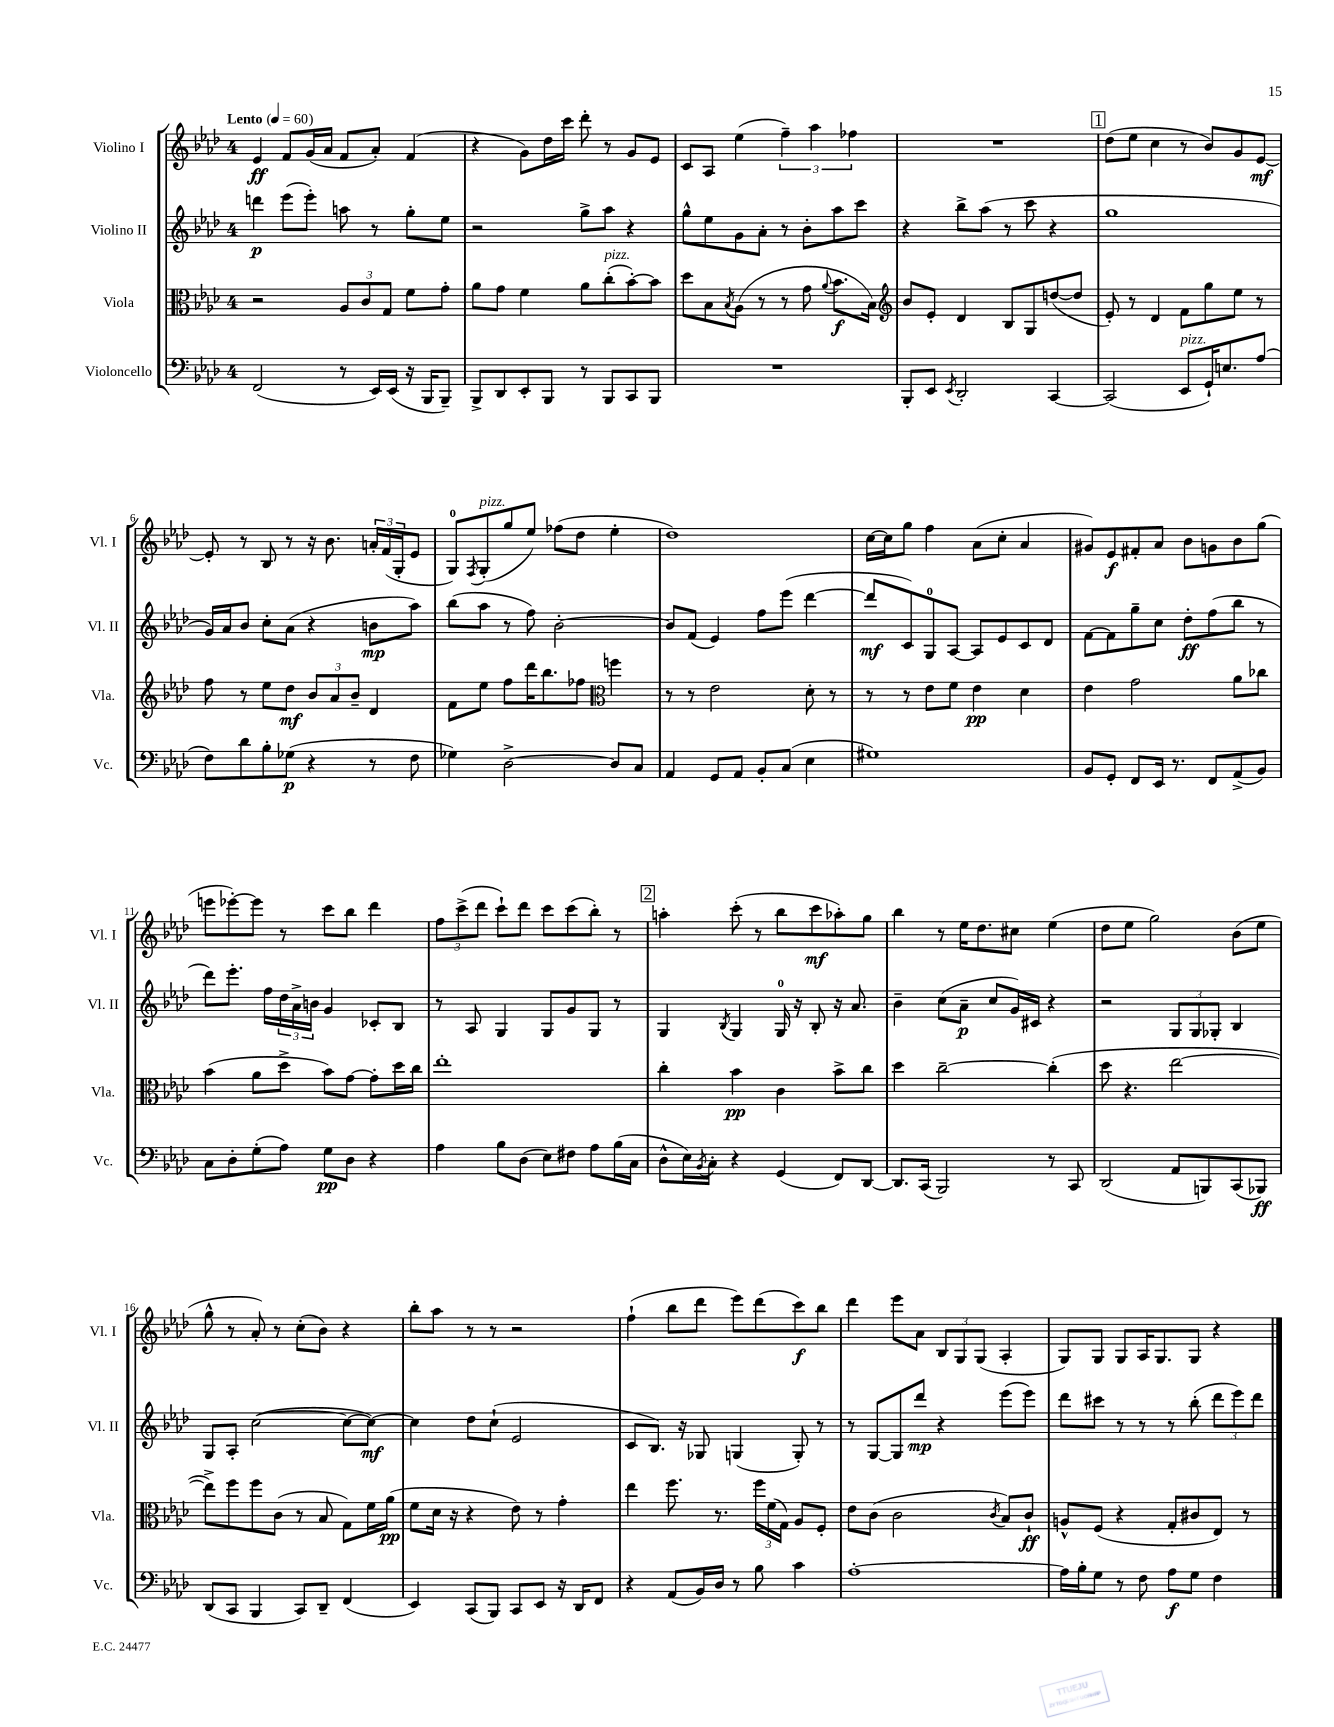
<<
\new StaffGroup <<
\new Staff = "s0" \with { instrumentName = "Violino I" shortInstrumentName = "Vl. I" } {
    \clef treble \key aes \major \once \override Staff.TimeSignature.style = #'single-digit \time 4/4 \tempo "Lento" 4 = 60
    ees'4\ff f'8 g'16( aes'16 f'8 aes'8-.) f'4( |
    r4 g'8) des''16 c'''16 des'''8-. r8 g'8 ees'8 |
    c'8 aes8 ees''4( \tuplet 3/2 { f''4--) aes''4 fes''4 } |
    R1 |
    \mark \markup { \box "1" } des''8( ees''8 c''4 r8 bes'8) g'8 ees'8~\mf |
    ees'8-. r8 bes8 r8 r16 bes'8. \tuplet 3/2 { a'16-. f'16( g16-. } ees'8 |
    g8-0) \acciaccatura { f8 } g8-.^\markup { \italic "pizz." }( g''8 ees''8) fes''8( des''8 ees''4-. |
    des''1) |
    c''16~ c''16 g''8 f''4 aes'8( c''8-. aes'4 |
    gis'8) ees'8\f fis'8-. aes'8 bes'8 g'8 bes'8 g''8( |
    e'''8 ees'''8~-.) ees'''8 r8 c'''8 bes''8 des'''4 |
    \tuplet 3/2 { f''8 c'''8->( des'''8 } c'''8-!) des'''8 c'''8 c'''8( bes''8-.) r8 |
    \mark \markup { \box "2" } a''4-. c'''8-.( r8 bes''8 c'''8\mf aes''8-.) g''8 |
    bes''4 r8 ees''16 des''8. cis''8 ees''4( |
    des''8 ees''8 g''2) bes'8( ees''8 |
    g''8-^ r8 aes'8-.) r8 c''8-.( bes'8) r4 |
    bes''8-. aes''8 r8 r8 r2 |
    f''4-!( bes''8 des'''8 ees'''8) des'''8( c'''8\f) bes''8 |
    des'''4 ees'''8 aes'8 \tuplet 3/2 { bes8 g8 g8( } aes4-. |
    g8) g8 g8 aes16 g8. g8 r4 \bar "|." |
}
\new Staff = "s1" \with { instrumentName = "Violino II" shortInstrumentName = "Vl. II" } {
    \clef treble \key aes \major \once \override Staff.TimeSignature.style = #'single-digit \time 4/4
    d'''4\p ees'''8( ees'''8-.) a''8 r8 g''8-. ees''8 |
    r2 g''8-> aes''8 r4 |
    g''8-^ ees''8 g'8 aes'8-. r8 bes'8-. aes''8 c'''8 |
    r4 bes''8-> aes''8( r8 c'''8 r4 |
    \mark \markup { \box "1" } g''1 |
    g'16) aes'16 bes'8 c''8-. aes'8( r4 b'8\mp aes''8) |
    bes''8( aes''8 r8 f''8) bes'2~-. |
    bes'8 f'8( ees'4) f''8 ees'''8( des'''4~ |
    des'''8\mf c'8) g8-0 aes8~ aes8 ees'8 c'8 des'8 |
    f'8~ f'8 g''8-- c''8 des''8-.\ff f''8( bes''8 r8 |
    des'''8) ees'''8.-. f''16 \tuplet 3/2 { des''16 aes'16-> b'16 } g'4 ces'8-. bes8 |
    r8 aes8 g4 g8 g'8 g8 r8 |
    \mark \markup { \box "2" } g4 \acciaccatura { bes8 } g4 g16-0 r16 bes8-. r16 aes'8. |
    bes'4-- c''8( aes'8--\p c''8 g'16) cis'16 r4 |
    r2 \tuplet 3/2 { g8 g8 ges8-. } bes4 |
    g8 aes8-. c''2~( c''8~ c''8~\mf) |
    c''4 des''8 c''8-!( ees'2 |
    c'8 bes8.) r16 ges8 g4( g8-.) r8 |
    r8 g8~ g8 des'''8\mp r4 ees'''8( ees'''8) |
    des'''8 cis'''8 r8 r8 r8 bes''8-.( \tuplet 3/2 { des'''8 ees'''8) des'''8 } \bar "|." |
}
\new Staff = "s2" \with { instrumentName = "Viola" shortInstrumentName = "Vla." } {
    \clef alto \key aes \major \once \override Staff.TimeSignature.style = #'single-digit \time 4/4
    r2 \tuplet 3/2 { aes8 c'8 g8 } f'8 g'8-. |
    aes'8 g'8 f'4 aes'8 c''8-.^\markup { \italic "pizz." }( bes'8~-.) bes'8 |
    des''8 bes8 \acciaccatura { bes8 } aes8( r8 r8 g'8 \appoggiatura { aes'8 } bes'8.\f bes16) |
    \clef treble bes'8 ees'8-. des'4 bes8 g8 d''8~( d''8 |
    \mark \markup { \box "1" } ees'8-.) r8 des'4 f'8 g''8 ees''8 r8 |
    f''8 r8 ees''8 des''8\mf \tuplet 3/2 { bes'8 aes'8 bes'8-- } des'4 |
    f'8 ees''8 f''8 des'''16 bes''8. fes''8 \clef alto f''4 |
    r8 r8 ees'2 des'8-. r8 |
    r8 r8 ees'8 f'8 ees'4\pp des'4 |
    ees'4 g'2 aes'8 ces''8 |
    bes'4( aes'8 des''8-> bes'8) g'8~ g'8-. des''16 c''16 |
    ees''1-. |
    \mark \markup { \box "2" } c''4-. bes'4\pp c'4 bes'8-> c''8 |
    des''4 c''2~-- c''4-.( |
    des''8 r4. ees''2~ |
    ees''8->) f''8 f''8 c'8( r8 bes8 g8) f'16 aes'16\pp( |
    f'8 des'16 r16 r4 ees'8) r8 g'4-. |
    ees''4 f''8. r8. \tuplet 3/2 { f''16 f'16( g16) } aes8 f8-. |
    ees'8 c'8( c'2 \acciaccatura { c'8 } bes8) c'8-!\ff |
    a8-^ f8( r4 g8-. cis'8 ees8) r8 \bar "|." |
}
\new Staff = "s3" \with { instrumentName = "Violoncello" shortInstrumentName = "Vc." } {
    \clef bass \key aes \major \once \override Staff.TimeSignature.style = #'single-digit \time 4/4
    f,2( r8 ees,16) ees,16( r16 bes,,16 bes,,8--) |
    bes,,8-> des,8 ees,8-. bes,,8 r8 bes,,8 c,8 bes,,8 |
    R1 |
    bes,,8-. ees,8 \acciaccatura { ees,8 } des,2-. c,4~ |
    \mark \markup { \box "1" } c,2( ees,8^\markup { \italic "pizz." } g,16-!) e8. aes8( |
    f8) des'8 bes8-. ges8\p( r4 r8 f8 |
    ges4) des2~-> des8 c8 |
    aes,4 g,8 aes,8 bes,8-. c8( ees4 |
    gis1) |
    bes,8 g,8-. f,8 ees,16 r8. f,8 aes,8->( bes,8) |
    c8 des8-. g8-.( aes8) g8\pp des8 r4 |
    aes4 bes8 des8( ees8) fis8 aes8 bes16( c16 |
    \mark \markup { \box "2" } des8-^ ees16) \acciaccatura { bes,8 } c16-. r4 g,4( f,8) des,8~ |
    des,8. c,16( bes,,2) r8 c,8 |
    des,2( aes,8 b,,8) c,8( bes,,8\ff) |
    des,8( c,8 bes,,4 c,8) des,8-- f,4( |
    ees,4) c,8( bes,,8) c,8 ees,8 r16 des,16 f,8 |
    r4 aes,8( bes,16) des16 r8 bes8 c'4 |
    aes1~-. |
    aes16 bes16-. g8 r8 f8 aes8\f g8 f4 \bar "|." |
}
>>
>>
